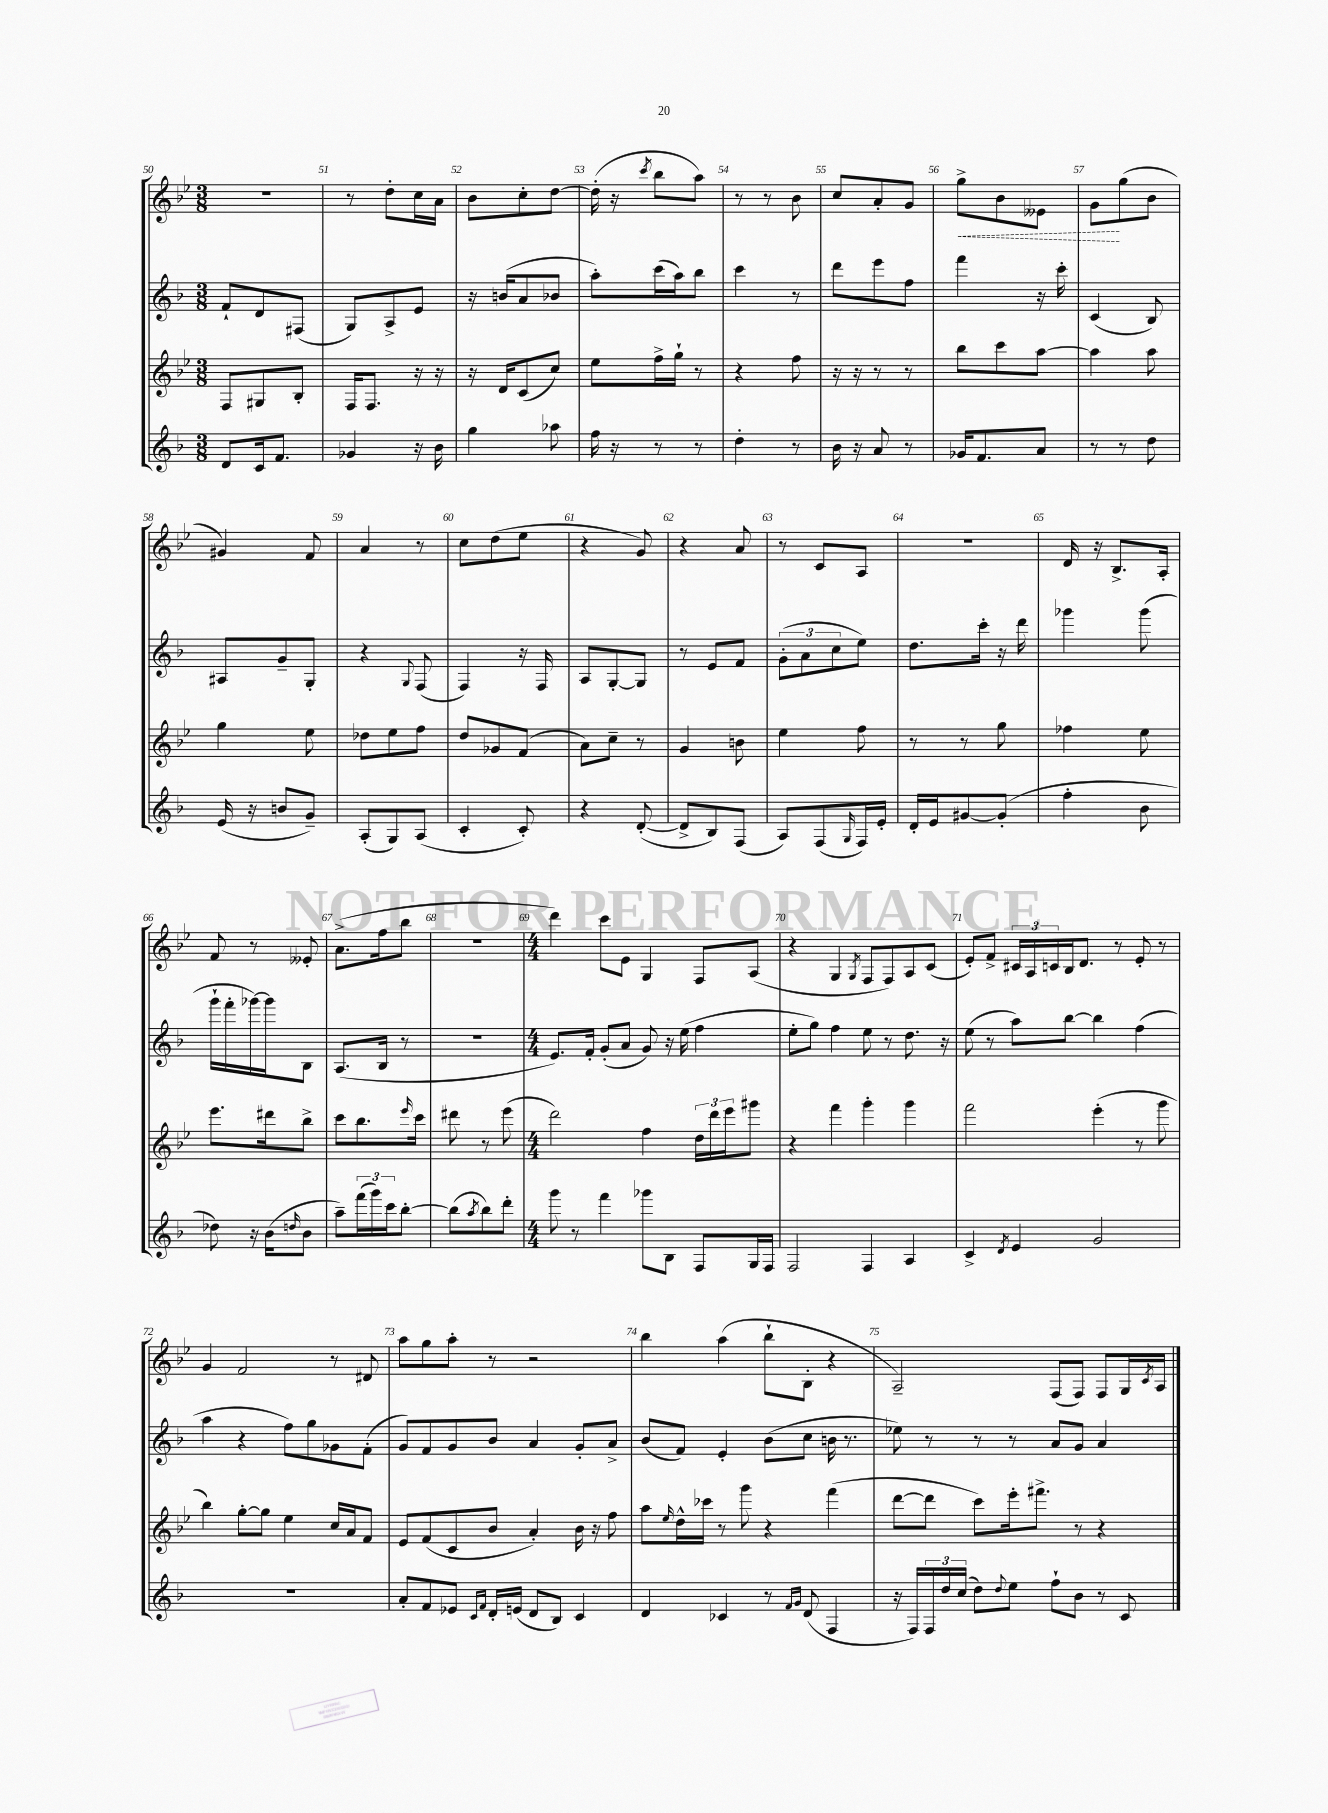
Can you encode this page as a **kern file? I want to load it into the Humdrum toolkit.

**kern	**kern	**kern	**kern
*staff4	*staff3	*staff2	*staff1
*clefG2	*clefG2	*clefG2	*clefG2
*k[b-]	*k[b-e-]	*k[b-]	*k[b-e-]
*M3/8	*M3/8	*M3/8	*M3/8
8d/L	8F/L	8f`/L	4.r
16c/k	8G#/	8d/	.
8.f/J	.	.	.
.	8B-'/J	(8F#/J	.
=	=	=	=
4g-/	16F/LK	8G/L)	8r
.	8.F/J	.	.
.	.	8A^/	8dd'\L
16r	16r	8e/J	16cc\L
16b-\	16r	.	16a\JJ
=	=	=	=
4gg\	16r	16r	8b-\L
.	16d/LK	(16b/LK	.
.	(8c/	8a/	8cc'\
8aa-\	8cc/J)	8b-/J	[8dd\J
=	=	=	=
16ff\	8ee-\L	8aa'\L)	(16dd'\]
16r	.	.	16r
.	.	.	8qccc/
8r	16ff^\L	(16ccc\L	8bb-\L
.	16gg`\JJ	16aa\J)	.
8r	8r	8bb-\J	8aa\J)
=	=	=	=
4dd'\	4r	4ccc\	8r
.	.	.	8r
8r	8ff\	8r	8b-\
=	=	=	=
16b-\	16r	8ddd\L	8cc/L
16r	16r	.	.
8a/	8r	8eee\	8a'/
8r	8r	8ff\J	8g/J
=	=	=	=
16g-/LK	8bb-\L	4fff\	8gg^\L
8.f/	.	.	.
.	8ccc\	.	8b-\
8a/J	[8aa\J	16r	8e--\J
.	.	16ccc'\	.
=	=	=	=
8r	4aa\]	(4c/	8g\L
8r	.	.	(8gg\
8dd\	8aa\	8B-/)	8b-\J
=	=	=	=
(16e/	4gg\	8A#/L	4g#/)
16r	.	.	.
8b/L	.	8g~/	.
8g~/J)	8ee-\	8G'/J	8f/
=	=	=	=
(8A'/L	8dd-\L	4r	4a/
8G/)	8ee-\	.	.
.	.	8qqG/	.
(8A/J	8ff\J	(8F/	8r
=	=	=	=
4c'/	8dd/L	4F/)	8cc\L
.	8g-/	.	(8dd\
8c'/)	(8f/J	16r	8ee-\J
.	.	16F/	.
=	=	=	=
4r	8a\L)	8A/L	4r
.	8cc~\J	[8G'/	.
([8d'/	8r	8G/]J	8g/)
=	=	=	=
8d^/]L	4g/	8r	4r
8B-/)	.	8e/L	.
(8F/J	8b\	8f/J	8a/
=	=	=	=
8A/L)	4ee-\	(12g'\L	8r
.	.	12a\	.
(8F/	.	.	8c/L
.	.	12cc\	.
16qqG/	.	.	.
16F/L)	8ff\	8ee\J)	8A/J
16e'/JJ	.	.	.
=	=	=	=
16d'/LL	8r	8.dd\L	4.r
16e/J	.	.	.
[8g#/	8r	.	.
.	.	16ccc'\Jk	.
(8g#'/]J	8gg\	16r	.
.	.	16ddd\	.
=	=	=	=
4ff'\	4ff-\	4ggg-\	16d/
.	.	.	16r
.	.	.	8.B-^/L
8b-\	8ee-\	(8ggg-\	.
.	.	.	16A'/Jk
=	=	=	=
8dd-\)	8.eee-\L	16ggg`\LL	8f/
.	.	16fff'\	.
16r	.	[16ggg-\)	8r
(16b-\LK	16ddd#\k	16ggg-\]J	.
16qqdd/	.	.	.
8b-\J	8bb-^\J	8B-\J	8e--'/
=	=	=	=
8aa~\L)	8ccc\L	(8.A/L	(8.a^\L
(24fff\L	8.bb-\	.	.
24ggg\)	.	.	.
.	.	16B-/Jk	16ff\k
24ccc\J	.	.	.
[8bb-'\J	.	8r	8bb-\J
.	16qqeee-/	.	.
.	16ccc\Jk	.	.
=	=	=	=
(8bb-\]L	8ddd#\	4.r	4.r
8qaa/	.	.	.
8bb-\)	8r	.	.
8ddd'\J	(8eee-\	.	.
=	=	=	=
*M4/4	*M4/4	*M4/4	*M4/4
8ggg\	2ddd\)	8.e/L)	4ddd\)
8r	.	.	.
.	.	16f'/Jk	.
4fff\	.	(8g'/L	8ccc\L
.	.	8a/J	8e-\J
8ggg-\L	4ff\	8g/)	4G/
8B-\J	.	16r	.
.	.	(16ee\	.
8F/L	24dd\LL	4ff\	8F/L
.	24ddd\	.	.
.	24eee-\J	.	.
16G/L	8ggg#\J	.	(8A/J
16F/JJ	.	.	.
=	=	=	=
2F/	4r	8ee'\L	4r
.	.	8gg\J)	.
.	4fff\	4ff\	4G/
.	.	.	8qG/
4F/	4ggg'\	8ee\	8F/L
.	.	8r	8F/)
4A/	4ggg\	8.dd\	8A/
.	.	.	(8c/J
.	.	16r	.
=	=	=	=
4c^/	2fff\	(8ee\	8e-'/L)
.	.	8r	8f^/J
8qd/	.	.	.
4e/	.	8aa\L)	24c#/LL
.	.	.	24A/
.	.	.	24c/
.	.	[8bb-\J	16B-/J
.	.	.	8.d/J
2g/	(4eee-'\	4bb-\]	.
.	.	.	8r
.	8r	(4ff\	8e-'/
.	8ggg\	.	8r
=	=	=	=
1r	4bb-\)	4aa\	4g/
.	[8gg'\L	4r	2f/
.	8gg\]J	.	.
.	4ee-\	8ff\L)	.
.	.	8gg\	.
.	16cc/LL	8g-\	8r
.	16a/J	.	.
.	8f/J	(8f'\J	8d#/
=	=	=	=
8a'/L	8e-/L	8g/L)	8aa\L
8f/	(8f/	8f/	8gg\
8e-/J	8c/	8g/	8aa'\J
16qqc/LL	.	.	.
16qqf/JJ	.	.	.
16d'/LL	8b-/J	8b-/J	8r
(16e/JJ	.	.	.
8d/L	4a'/)	4a/	2r
8B-/J)	.	.	.
4c/	16b-\	8g'/L	.
.	16r	.	.
.	8ff\	8a^/J	.
=	=	=	=
4d/	8aa\L	(8b-/L	4bb-\
.	16qqee-/	.	.
.	16dd^^\L	8f/J)	.
.	16ccc-\JJ	.	.
4c-/	8r	4e'/	(4aa\
.	8ggg\	.	.
8r	4r	(8b-\L	8bb-`\L
16qqf/LL	.	.	.
16qqg/JJ	.	.	.
(8d/	.	8cc\J	8B-'\J
4F/	(4fff\	16b\	4r
.	.	8.r	.
=	=	=	=
16r	[8ddd\L	8ee-\)	2A~/)
16F/LL)	.	.	.
24F/	8ddd\]J	8r	.
24dd/	.	.	.
(24cc/JJ	.	.	.
8dd\L)	8ccc\L)	8r	.
8qqdd/	.	.	.
8ee\J	16eee-'\k	8r	.
.	8.fff#^\J	.	.
8ff`\L	.	8a/L	(8F/L
8b-\J	8r	8g/J	8F/J)
8r	4r	4a/	8F/L
8c/	.	.	16G/L
.	.	.	8qc/
.	.	.	16A/JJ
==	==	==	==
*-	*-	*-	*-
